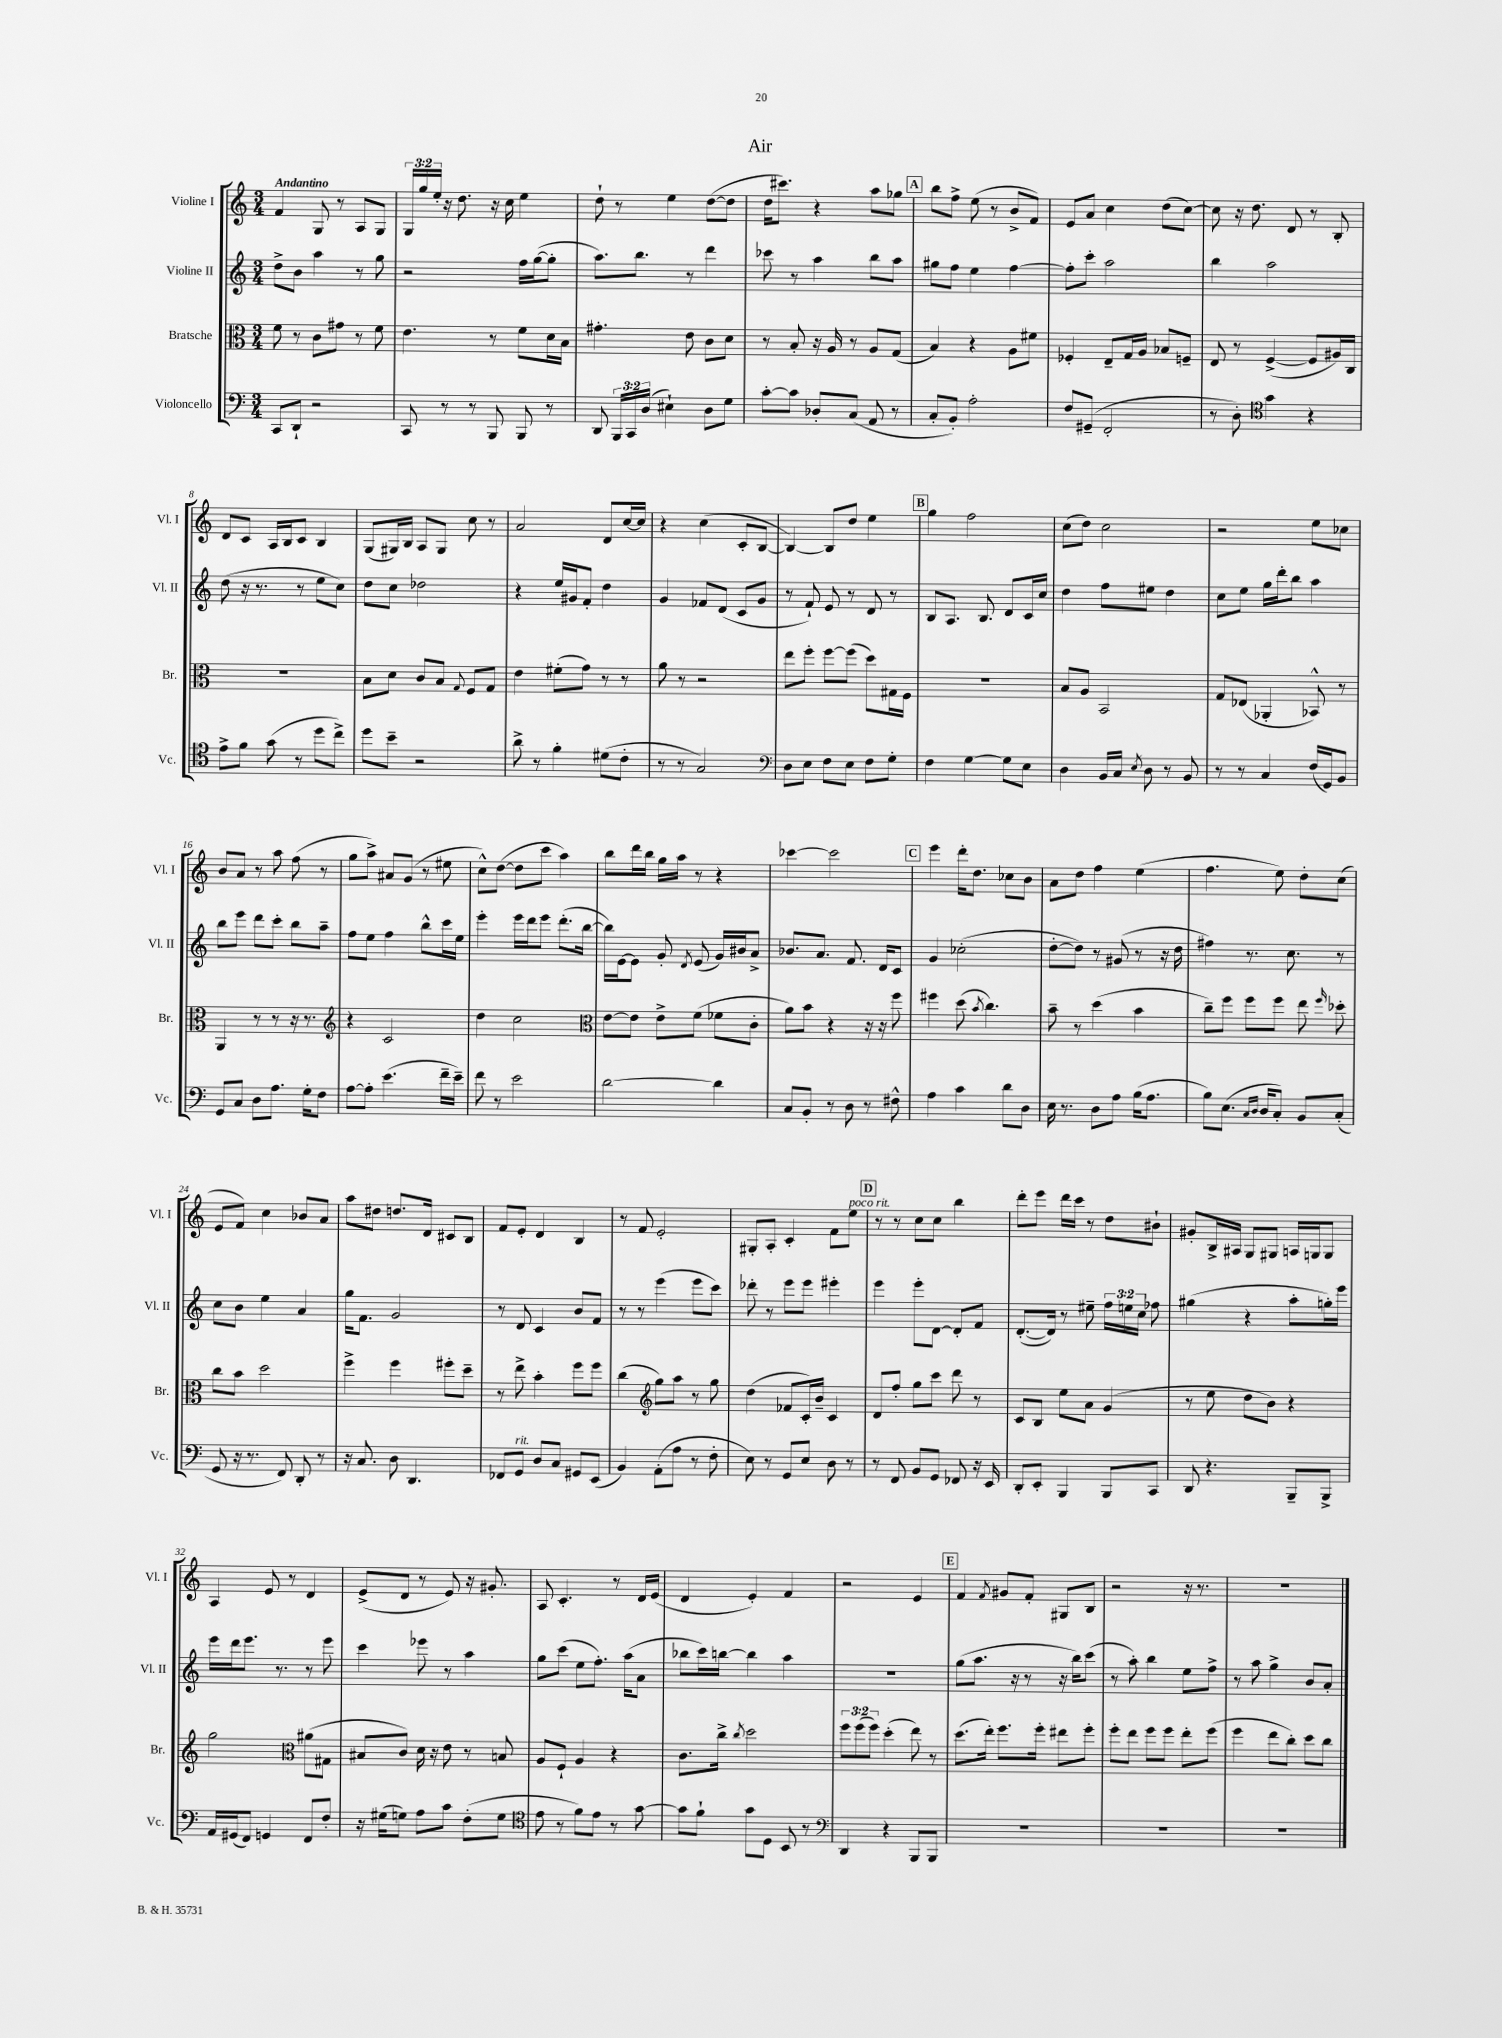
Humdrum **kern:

**kern	**kern	**kern	**kern
*staff4	*staff3	*staff2	*staff1
*clefF4	*clefC3	*clefG2	*clefG2
*k[]	*k[]	*k[]	*k[]
*M3/4	*M3/4	*M3/4	*M3/4
8CC	8f	8dd^	4f
8DD`	8r	8b	.
2r	8c	4aa	8G
.	8g#	.	8r
.	8r	8r	8A
.	8f	8gg	8G
=	=	=	=
8CC	4.e	2r	24G
.	.	.	24gg
.	.	.	24ee'
8r	.	.	16r
.	.	.	8.dd
8r	.	.	.
8BBB	8r	.	16r
.	.	.	16cc
8BBB	8f	16ff	4ee
.	.	([16gg	.
8r	16d	8gg']	.
.	16B	.	.
=	=	=	=
8DD	4.g#'	8.aa)	8dd`
24BBB	.	.	8r
24CC	.	.	.
.	.	8.bb	.
(24D	.	.	.
4E#`)	.	.	4ee
.	8e	8r	.
8D	8c	4ddd	([8dd
8G	8d	.	8dd]
=	=	=	=
[8c'	8r	8ccc-	16dd
.	.	.	8.ccc#)
8c]	8B'	8r	.
8D-'	16r	4aa	4r
.	16A	.	.
(8C	8r	.	.
8AA	8A	8bb	8aa
8r	(8G	8aa	8gg-
=	=	=	=
8C'	4B)	8gg#	8bb
8BB')	.	8ff	8ff^
2A'	4r	4ee	(8ee
.	.	.	8r
.	8A	[4ff	8b^
.	8f#	.	8f)
=	=	=	=
8F	4F-'	8ff']	8e
(8GG#~	.	8ccc'	8a
2FF'	8E~	2aa	4cc
.	16G	.	.
.	16A	.	.
.	8B-	.	(8dd
.	8F~	.	[8cc)
=	=	=	=
8r	8E	4bb	8cc]
8D')	8r	.	16r
.	.	.	8.dd
*clefC4	*	*	*
4g	([4F^	2aa	.
.	.	.	8d
4r	8F]	.	8r
.	16A#)	.	8B'
.	16C	.	.
=	=	=	=
8e^	2.r	(8dd	8d
8f	.	16r	8c
.	.	8.r	.
(8g	.	.	16A
.	.	.	16B
8r	.	8r	8c
8dd	.	8ee	4B
8cc^)	.	8cc)	.
=	=	=	=
8dd	8B	8dd	(8G
8b~	8d	8cc	16G#)
.	.	.	16B
2r	8c	2dd-	8A
.	8B	.	8G#
.	8qqG	.	.
.	8F	.	8cc
.	8G	.	8r
=	=	=	=
8a^	4e	4r	2a
8r	.	.	.
4f'	(8f#'	16ee	.
.	.	16g#	.
.	8g)	8f'	.
(8d#	8r	4dd	8d
8c'	8r	.	[16cc
.	.	.	16cc]
=	=	=	=
8r	8a	4g	4r
8r	8r	.	.
2G)	2r	8f-	(4cc
.	.	(8d	.
.	.	8c	8c'
.	.	8g	[8B
=	=	=	=
*clefF4	*	*	*
8D	8ee	8r	4B_)
8E	8ff'	8f`)	.
8F	[8ff	8e	8B]
8E	(8ff]	8r	8dd
8F	8dd)	8d	4ee
8G'	16G#	8r	.
.	16F	.	.
=	=	=	=
4F	2.r	8B	4gg
.	.	8.A	.
[4G	.	.	2ff
.	.	8.B	.
8G]	.	8d	.
8E	.	16c	.
.	.	16cc	.
=	=	=	=
4D	8B	4dd	(8cc
.	8A	.	8dd)
16BB	2BB	8ff	2cc
16C	.	.	.
8qE	.	.	.
8D	.	8ee#	.
8r	.	4dd	.
8BB	.	.	.
=	=	=	=
8r	8G	8cc	2r
8r	(8E-	8ee	.
4C	4AA-'	16gg	.
.	.	16ddd'	.
.	.	8bb	.
(16F	8BB-^^)	4aa	8ee
16GG)	.	.	.
8BB	8r	.	8cc-
=	=	=	=
8GG	4AA	8bb	8b
8C	.	8eee	8a
8D	8r	8ddd	8r
8.A	8r	8ccc'	8aa
.	16r	8bb	(8ff
16G'	8.r	.	.
8F	.	8aa~	8r
=	=	=	=
*	*clefG2	*	*
[8A	4r	8ff	8gg
8A']	.	8ee	8aa^)
(4.e	2c	4ff	8a#
.	.	.	(8g
.	.	8bb^^	8r
16f~	.	16ccc	8ee#
16e~)	.	16ee	.
=	=	=	=
8f	4dd	4eee'	8cc^^)
8r	.	.	([8dd
2e	2cc	16eee	8dd]
.	.	16ddd	.
.	.	8eee	8ccc
.	.	(8.ddd'	4aa)
.	.	[16bb	.
=	=	=	=
*	*clefC3	*	*
[2d	[8e	16bb])	8bb
.	.	[16e	.
.	8e]	8e]	16ddd
.	.	.	16bb
.	8e^	8g'	16gg
.	.	.	16aa
.	.	8qd	.
.	(8f	(8e	8r
4d]	8f-	16g)	4r
.	.	16b#	.
.	8c'	8a^	.
=	=	=	=
8C	8a)	8.b-	[4ccc-
8BB'	8b	.	.
.	.	8.a	.
8r	4r	.	2ccc-]
8D	.	8.f	.
8r	16r	.	.
.	16r	16d	.
8F#^^	8ff	8c	.
=	=	=	=
4A	4ff#	4g	4eee
4c	(8dd	(2cc-'	16ddd'
.	.	.	8.dd
.	8qb	.	.
.	4.cc)	.	.
8d	.	.	8cc-
8D	.	.	8b
=	=	=	=
16E	8b~	[8dd'	8a
8.r	.	.	.
.	8r	8dd])	8dd
8D	(4dd	8r	4ff
8A	.	(8g#	.
(16B	4b	8r	(4ee
8.A	.	.	.
.	.	16r	.
.	.	16dd	.
=	=	=	=
8B)	8cc~)	4ff#)	4.ff
(8.E	8ff	.	.
.	8ff	8.r	.
16qqC	.	.	.
16qqD	.	.	.
16D	.	.	.
8C')	8ff	.	8ee)
.	.	8.cc	.
8BB	8ee	.	8dd'
.	16qqff	.	.
(8C'	8dd-'	8r	(8cc
=	=	=	=
8GG	8cc	8cc	8e
16r	8b	8b	8f)
8.r	.	.	.
.	2dd	4ee	4cc
8FF)	.	.	.
8DD'	.	4a	8b-
8r	.	.	8a
=	=	=	=
16r	4ff^	16gg	8aa
8.C	.	8.f	.
.	.	.	8dd#
8D	4ff	2g	8.dd
4.DD	.	.	.
.	.	.	16d
.	8ff#'	.	8c#
.	8dd~	.	8B
=	=	=	=
8FF-	8r	8r	8f
8GG	8ee^	8d	8e'
8D	4b'	4c	4d
8C	.	.	.
8GG#	8ff	8b	4B
(8EE	8ff	8f	.
=	=	=	=
4BB)	(4cc	8r	8r
.	.	8r	8f
*	*clefG2	*	*
(8AA'	8gg)	(4eee	2e'
8A	8aa	.	.
8r	8r	8eee	.
8F'	8gg	8ccc)	.
=	=	=	=
8E)	(4dd	8ddd-'	8G#'
8r	.	8r	8A'
8GG	8f-	8eee	4c'
8E	16c')	8eee	.
.	16b~	.	.
8D	4c	4eee#'	8f
8r	.	.	8ee
=	=	=	=
8r	8d	4eee	8r
8FF	8ff'	.	8r
8BB	8gg	8eee'	8cc
8GG	8ccc	[8d	8cc
8FF-	8ddd	8d']	4bb
16r	8r	8f	.
16EE	.	.	.
=	=	=	=
8DD'	8c	([8.d'	8ddd'
8EE'	8B	.	8eee
.	.	16d])	.
4BBB	8ee	8r	16ddd
.	.	.	16ccc
.	8a	8ee#~	8r
8BBB	(4g	24ff	8dd
.	.	24ee	.
.	.	24cc	.
8CC	.	8ff-	8b#`
=	=	=	=
8DD	8r	(4gg#	8g#'
4.r	8ee	.	16B^
.	.	.	16A#
.	8dd	4r	8G
.	8b)	.	8G#
8BBB~	4r	8aa'	16A
.	.	.	16G
8BBB^	.	16gg')	8G
.	.	16eee	.
=	=	=	=
16AA	2gg	16eee	4A
(16GG#	.	16ddd	.
8FF)	.	8.eee	.
4GG	.	.	8e
.	.	8.r	.
.	.	.	8r
*	*clefC3	*	*
8FF	(8a#	8r	4d
8F'	8G#	8eee	.
=	=	=	=
16r	8B#	4ccc	(8e^
(16G#	.	.	.
8G)	8c)	.	8d
8A	16d	8eee-	8r
.	16r	.	.
8c	8e	8r	8e)
(8F'	8r	4aa	16r
.	.	.	8.g#'
8G	8B	.	.
=	=	=	=
*clefC4	*	*	*
8e	8A	8gg	8A
8r	8F`	(8ccc	4.c'
8f)	4A	8ee	.
8e	.	8.ff')	.
8r	4r	.	8r
.	.	(16aa	.
[8g	.	8a	16d
.	.	.	(16e
=	=	=	=
8g]	8.c	8bb-	4d
8f`	.	16ccc)	.
.	16cc^	[16bb	.
.	8qcc	.	.
8g	2dd	4bb]	4e')
8D	.	.	.
8BB	.	4aa	4f
8r	.	.	.
=	=	=	=
*clefF4	*	*	*
4DD	12ff	2.r	2r
.	(12ff	.	.
.	12ff)	.	.
4r	(4dd'	.	.
8BBB	8ee)	.	4e
8BBB	8r	.	.
=	=	=	=
2.r	(8.dd	(8gg	4f
.	.	8.aa	.
.	16ee')	.	.
.	.	.	8qf
.	8.ff	.	8g#
.	.	16r	.
.	.	8r	8f'
.	16ff'	.	.
.	8ee#	16r	8G#
.	.	16bb)	.
.	8ff'	(8ccc	8B
=	=	=	=
2.r	8ff'	8r	2r
.	8ee	8aa')	.
.	8ff	4bb	.
.	8ff	.	.
.	8ee'	8ee	16r
.	.	.	8.r
.	(8ff	8ff^	.
=	=	=	=
2.r	4ff	8r	2.r
.	.	8aa	.
.	8ee	4gg^	.
.	8cc')	.	.
.	8dd	8b	.
.	8cc	8a'	.
==	==	==	==
*-	*-	*-	*-
